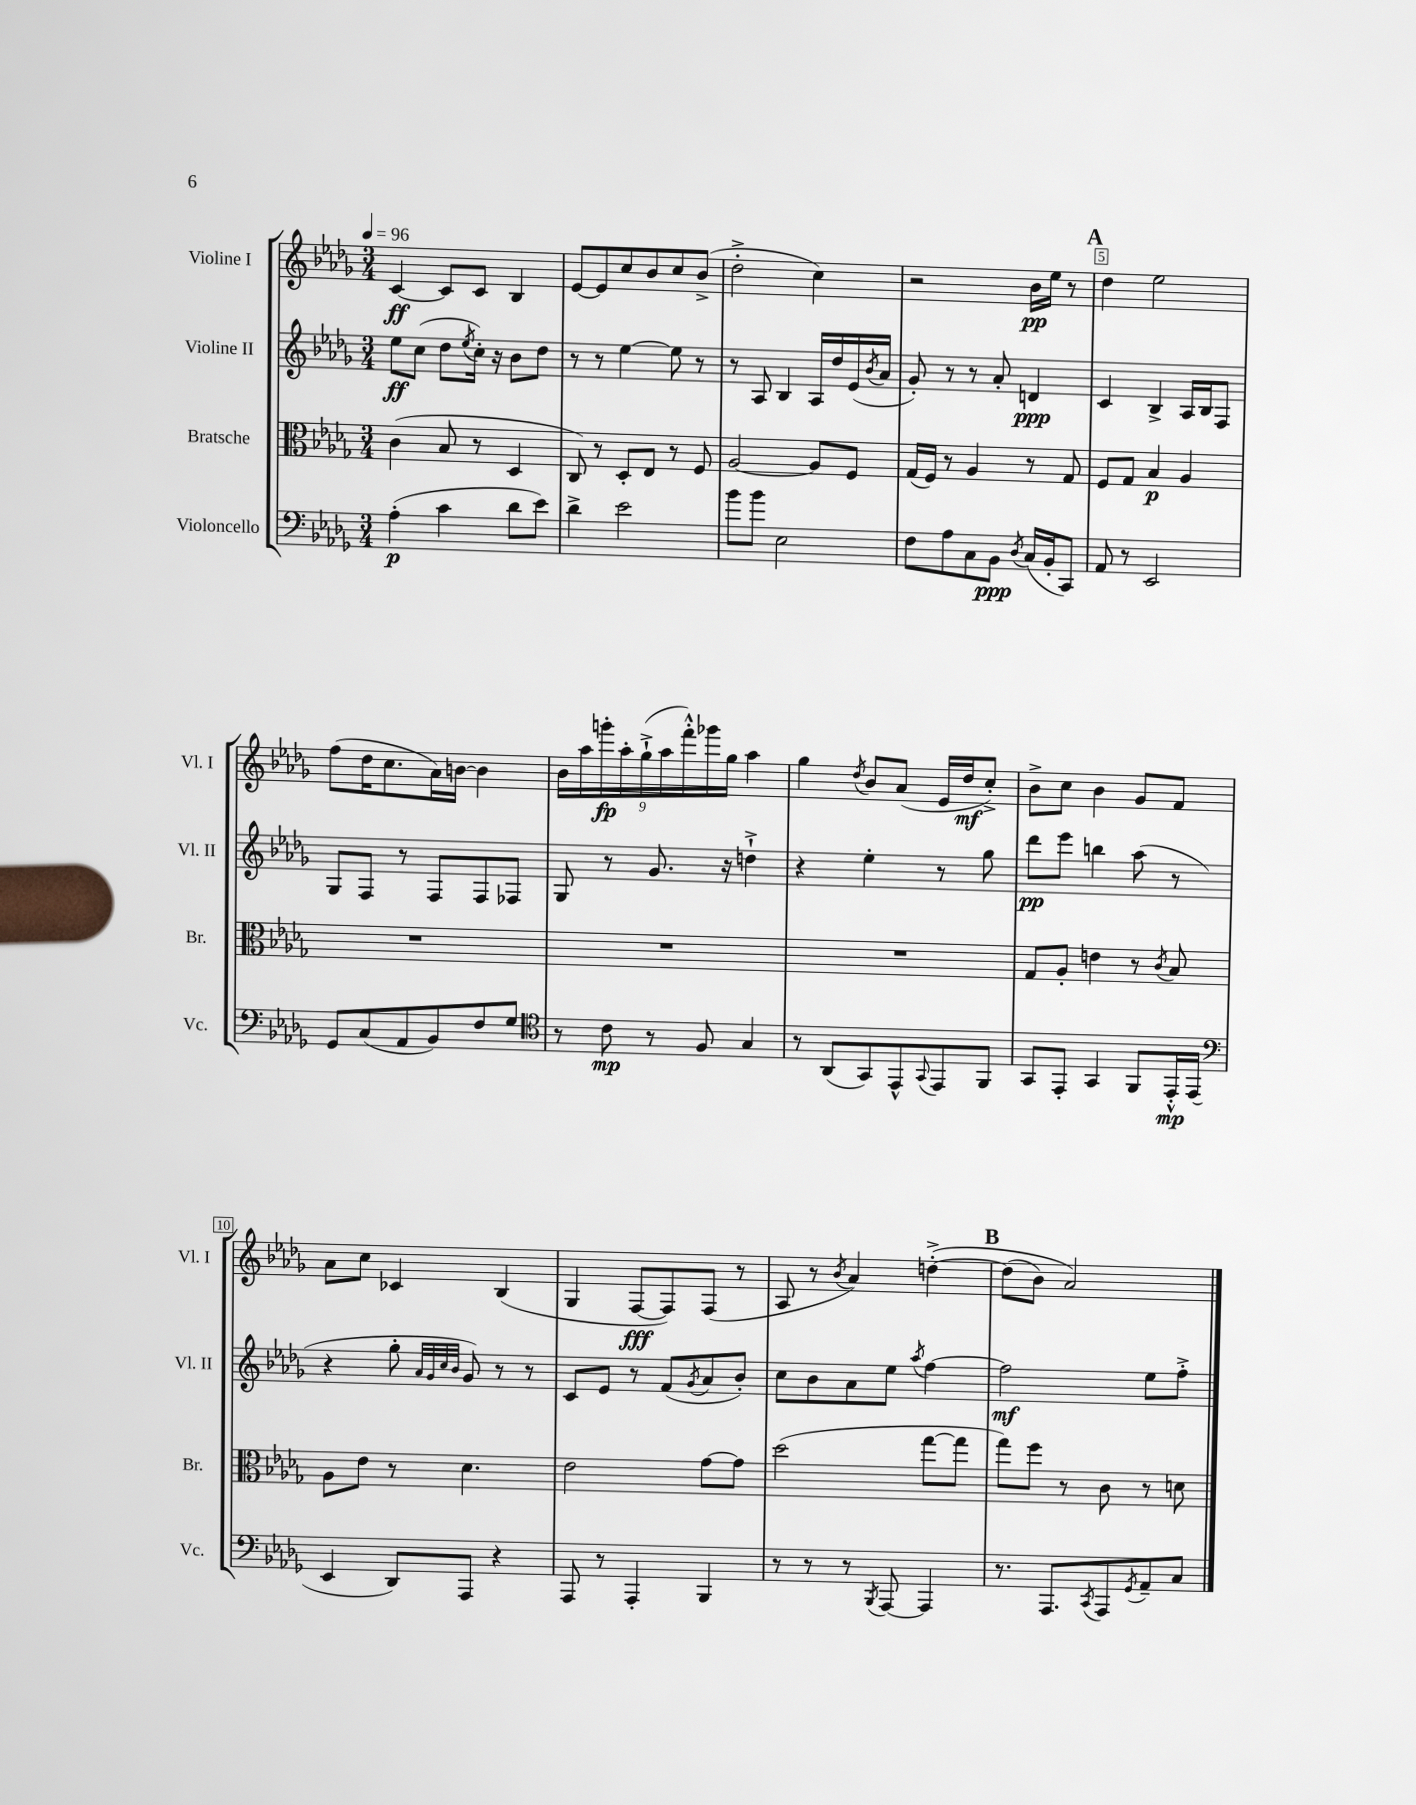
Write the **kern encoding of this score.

**kern	**kern	**kern	**kern
*staff4	*staff3	*staff2	*staff1
*clefF4	*clefC3	*clefG2	*clefG2
*k[b-e-a-d-g-]	*k[b-e-a-d-g-]	*k[b-e-a-d-g-]	*k[b-e-a-d-g-]
*M3/4	*M3/4	*M3/4	*M3/4
*MM96	*MM96	*MM96	*MM96
(4A-'	(4c	8ee-	[4c
.	.	(8cc	.
4c	8B-	8dd-	8c]
.	.	8qee-	.
.	8r	16cc')	8c
.	.	16r	.
8d-	4D-	8b-	4B-
8e-)	.	8dd-	.
=	=	=	=
4d-^	8C)	8r	[8e-
.	8r	8r	8e-]
2e-	8D-'	[4ee-	8cc
.	8E-	.	8b-
.	8r	8ee-]	8cc
.	8F	8r	(8b-^
=	=	=	=
8b-	[2A-	8r	2dd-'^
8b-	.	8A-	.
2E-	.	4B-	.
.	8A-]	16A-	4cc)
.	.	16dd-	.
.	8F	(16e-	.
.	.	8qb-	.
.	.	16a-	.
=	=	=	=
8F	(16G-	8g-')	2r
.	16F)	.	.
8A-	8r	8r	.
8C	4A-	8r	.
8BB-	.	8a-'	.
8qD-	.	.	.
(16C	8r	4d	16b-
16BB-'	.	.	16ee-
8CC)	8G-	.	8r
=	=	=	=
8AA-	8F	4c	4dd-
8r	8G-	.	.
2EE-	4B-	4B-^	2ee-
.	4A-	16A-	.
.	.	16B-	.
.	.	8F	.
=	=	=	=
8GG-	2.r	8G-	(8ff
(8C	.	8F	16dd-
.	.	.	8.cc
8AA-	.	8r	.
8BB-)	.	8F	16a-)
.	.	.	[16b
8F	.	8F	4b]
8G-	.	8F-	.
=	=	=	=
*clefC4	*	*	*
8r	2.r	8G-	18b-
.	.	.	18aa-
.	.	.	18ggg'
8c	.	8r	.
.	.	.	18aa-'
.	.	.	(18gg-`^
8r	.	8.g-	.
.	.	.	18aa-
.	.	.	18fff'^^)
8F	.	.	.
.	.	.	18ggg-
.	.	16r	.
.	.	.	18gg-
4G-	.	4dd`^	4aa-
=	=	=	=
8r	2.r	4r	4gg-
(8AA-	.	.	.
.	.	.	8qdd-
8GG-)	.	4ee-'	8b-
8EE-^^	.	.	(8a-
8qqGG-	.	.	.
8EE-	.	8r	16e-
.	.	.	16dd-
8FF	.	8gg-	8cc'^)
=	=	=	=
8GG-	8G-	8ddd-	8b-^
8EE-'	8A-'	8eee-	8cc
4GG-	4e	4bb	4b-
8FF	8r	(8aa-	8g-
.	8qc	.	.
16EE-'^^	8B-	8r	8f
(16EE-	.	.	.
=	=	=	=
*clefF4	*	*	*
4EE-	8A-	4r	8a-
.	8e-	.	8cc
8DD-)	8r	8gg-'	4c-
.	.	32qqa-	.
.	.	32qqg-	.
.	.	32qqcc	.
.	.	32qqb-	.
8AAA-	4.d-	8g-)	.
4r	.	8r	(4B-
.	.	8r	.
=	=	=	=
8AAA-	2e-	8c	4G-
8r	.	8e-	.
4AAA-'	.	8r	[8F
.	.	(8f	8F])
.	.	8qg-	.
4BBB-	[8g-	8a-	(8F
.	8g-]	8b-')	8r
=	=	=	=
8r	(2dd-	8cc	8A-
8r	.	8b-	8r
.	.	.	8qb-
8r	.	8a-	4a-)
8qBBB-	.	.	.
[8AAA-	.	8ee-	.
.	.	8qaa-	.
4AAA-]	[8gg-	[4ff	&([4dd'^
.	8gg-]	.	.
=	=	=	=
8.r	8gg-)	2ff]	(8dd]
.	8ff	.	8b-)
8.AAA-	.	.	.
.	8r	.	2a-&)
8qCC	.	.	.
8AAA-	8c	.	.
8qGG-	.	.	.
8AA-~	8r	8ee-	.
8C	8d	8ff'^	.
==	==	==	==
*-	*-	*-	*-
